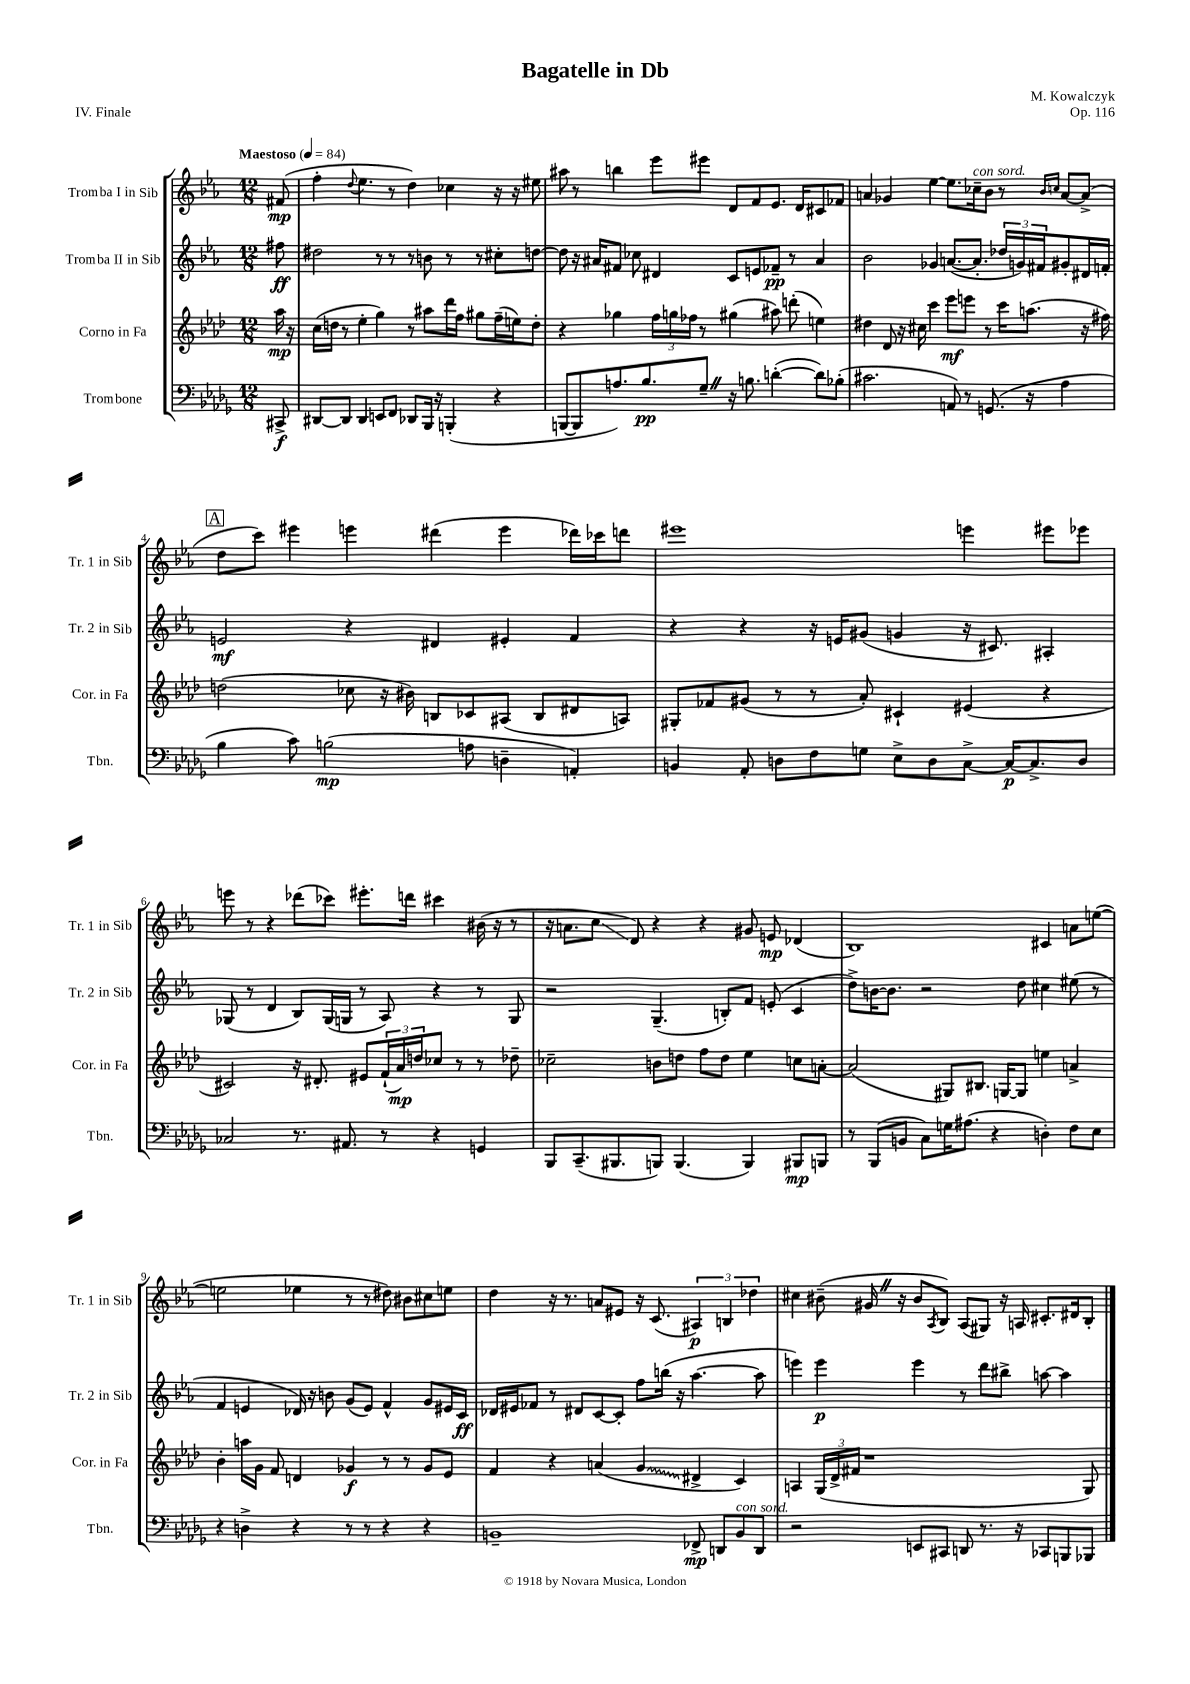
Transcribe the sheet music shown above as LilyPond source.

\header { title = "Bagatelle in Db" composer = "M. Kowalczyk" opus = "Op. 116" piece = "IV. Finale" }
<<
\new StaffGroup <<
\new Staff = "s0" \with { instrumentName = "Tromba I in Sib" shortInstrumentName = "Tr. 1 in Sib" } {
    \clef treble \key ees \major \numericTimeSignature \time 12/8 \partial 8 \tempo "Maestoso" 4 = 84
    fis'8\mp( |
    f''4-. \appoggiatura { d''8 } ees''4. r8 d''4) ces''4 r16 r16 eis''8 |
    ais''8 r8 b''4 ees'''8 eis'''8 d'8 f'8 ees'8. d'16 cis'8 fes'8 |
    a'4 ges'4 ees''4~ ees''8. ces''16--^\markup { \italic "con sord." } bes'8 r8 \grace { bes'16 c''16 } a'8~ a'8->( |
    \mark \markup { \box "A" } d''8 c'''8) eis'''4 e'''4 dis'''4( e'''4 des'''16) ces'''16 d'''8 |
    eis'''1 e'''4 eis'''8 ees'''8 |
    e'''8 r8 r4 des'''8( ces'''8) eis'''8.-. d'''16 cis'''4 bis'16( r16 r8 |
    r16 a'8. c''8\glissando d'8) r4 r4 gis'8 e'8\mp des'4( |
    bes1) cis'4 a'8 e''8~( |
    e''2 ees''4 r8 r8 dis''8) bis'8 cis''8 e''8 |
    d''4 r16 r8. a'8 eis'8 r16 c'8.( \tuplet 3/2 { ais4\p) b4 des''4 } |
    cis''4 bis'8--( gis'16 \once \override BreathingSign.text = \markup { \musicglyph "scripts.caesura.straight" } \breathe r16 bis'8 \acciaccatura { aes8 } bes8) aes8( gis8) r16 a16 cis'8.-. dis'16 bes8-. \bar "|." |
}
\new Staff = "s1" \with { instrumentName = "Tromba II in Sib" shortInstrumentName = "Tr. 2 in Sib" } {
    \clef treble \key ees \major \numericTimeSignature \time 12/8 \partial 8
    fis''8\ff |
    dis''2 r8 r8 r8 b'8 r8 r8 cis''8-. d''8~ |
    d''8 r16 ais'16 fis'8 ces''8 dis'4 c'8 e'8 fes'8--\pp r8 ais'4 |
    bes'2 ges'4 a'8.~( a'8.-. \tuplet 3/2 { des''16 g'16) fis'16 } gis'8-. dis'16 f'16-. |
    \mark \markup { \box "A" } e'2\mf r4 dis'4 eis'4-. f'4 |
    r4 r4 r16 e'16 gis'8( g'4 r16 cis'8.) ais4-. |
    ges8( r8 d'4 bes8) ges16( g16 r8 aes8) r4 r8 g8 |
    r2 g4.--( b8-.) f'8 e'8-.( c'4 |
    d''8->) b'16~ b'8. r2 d''8 cis''4 eis''8( r8 |
    f'4 e'4 des'16) r16 b'8 g'8( e'8) f'4-^ g'8 eis'16 c'16\ff |
    des'16 eis'16 fes'8 r8 dis'8 c'8~ c'8-. f''8 b''16( r16 aes''4.~ aes''8 |
    e'''4) e'''4\p e'''4 r8 d'''8 bis''8-> a''8~ a''4 \bar "|." |
}
\new Staff = "s2" \with { instrumentName = "Corno in Fa" shortInstrumentName = "Cor. in Fa" } {
    \clef treble \key aes \major \numericTimeSignature \time 12/8 \partial 8
    aes''16\mp r16 |
    c''16( d''16 r8 ees''4-. g''4) r8 ais''8 des'''16 f''16 gis''8 f''16--( e''16) d''8-. |
    r4 ges''4 \tuplet 3/2 { f''16 g''16 fes''16 } r8 gis''4( ais''8) d'''8-.( e''4) |
    dis''4 des'8 r16 cis''16 c'''4 ees'''8\mf e'''8 r8 c'''16 a''8.( r16 fis''16) |
    \mark \markup { \box "A" } d''2( ces''8 r16 bis'16) b8 ces'8 ais8( b8 dis'8 a8) |
    gis8-. fes'8 gis'8( r8 r8 aes'8-.) cis'4-! eis'4( r4 |
    cis'2) r16 dis'8.-. eis'8 \tuplet 3/2 { f'16-!( aes'16\mp) d''16 } ces''8 r8 r8 des''8-- |
    ces''2-- b'8 d''8 f''8 d''8 ees''4 c''8 a'8~-. |
    a'2( gis8) bis8. g16~ g8 e''4 a'4-> |
    bes'4-. a''16 g'16 f'8 d'4 ges'4\f r8 r8 ges'8 ees'8 |
    f'4 r4 a'4( \once \override Glissando.style = #'zigzag g'4\glissando dis'4-> c'4) |
    a4 \tuplet 3/2 { g16( des'16-> fis'16 } r1 g8) \bar "|." |
}
\new Staff = "s3" \with { instrumentName = "Trombone" shortInstrumentName = "Tbn." } {
    \clef bass \key des \major \numericTimeSignature \time 12/8 \partial 8
    cis,8->\f |
    dis,8~ dis,8 dis,4 e,8 f,8 des,8 bes,,16 r16 b,,4-.( r4 |
    b,,8~ b,,8 a8.) bes8.\pp ges8-- \once \override BreathingSign.text = \markup { \musicglyph "scripts.caesura.straight" } \breathe r16 b8. d'4~-.( d'8) bes8-.( |
    cis'2. a,8) r8 g,8.( r16 aes4 |
    \mark \markup { \box "A" } bes4 c'8) b2\mp( a8 d4-- a,4-.) |
    b,4 aes,8-. d8 f8 g8 ees8-> d8 c8~-> c16~\p c8.-> d8 |
    ces2 r8. ais,8. r8 r4 g,4 |
    bes,,8 c,8.--( bis,,8. b,,8) b,,4.( b,,4) bis,,8\mp b,,8 |
    r8 bes,,8( b,8 c8) g16 ais8.( r4 d4-.) f8 ees8 |
    r4 d4-> r4 r8 r8 r4 r4 |
    b,1-- fes,8->\mp d,8 b,8^\markup { \italic "con sord." } d,8 |
    r2 e,8 cis,8 d,8 r8. r16 ces,8 b,,8 bes,,8 \bar "|." |
}
>>
>>
